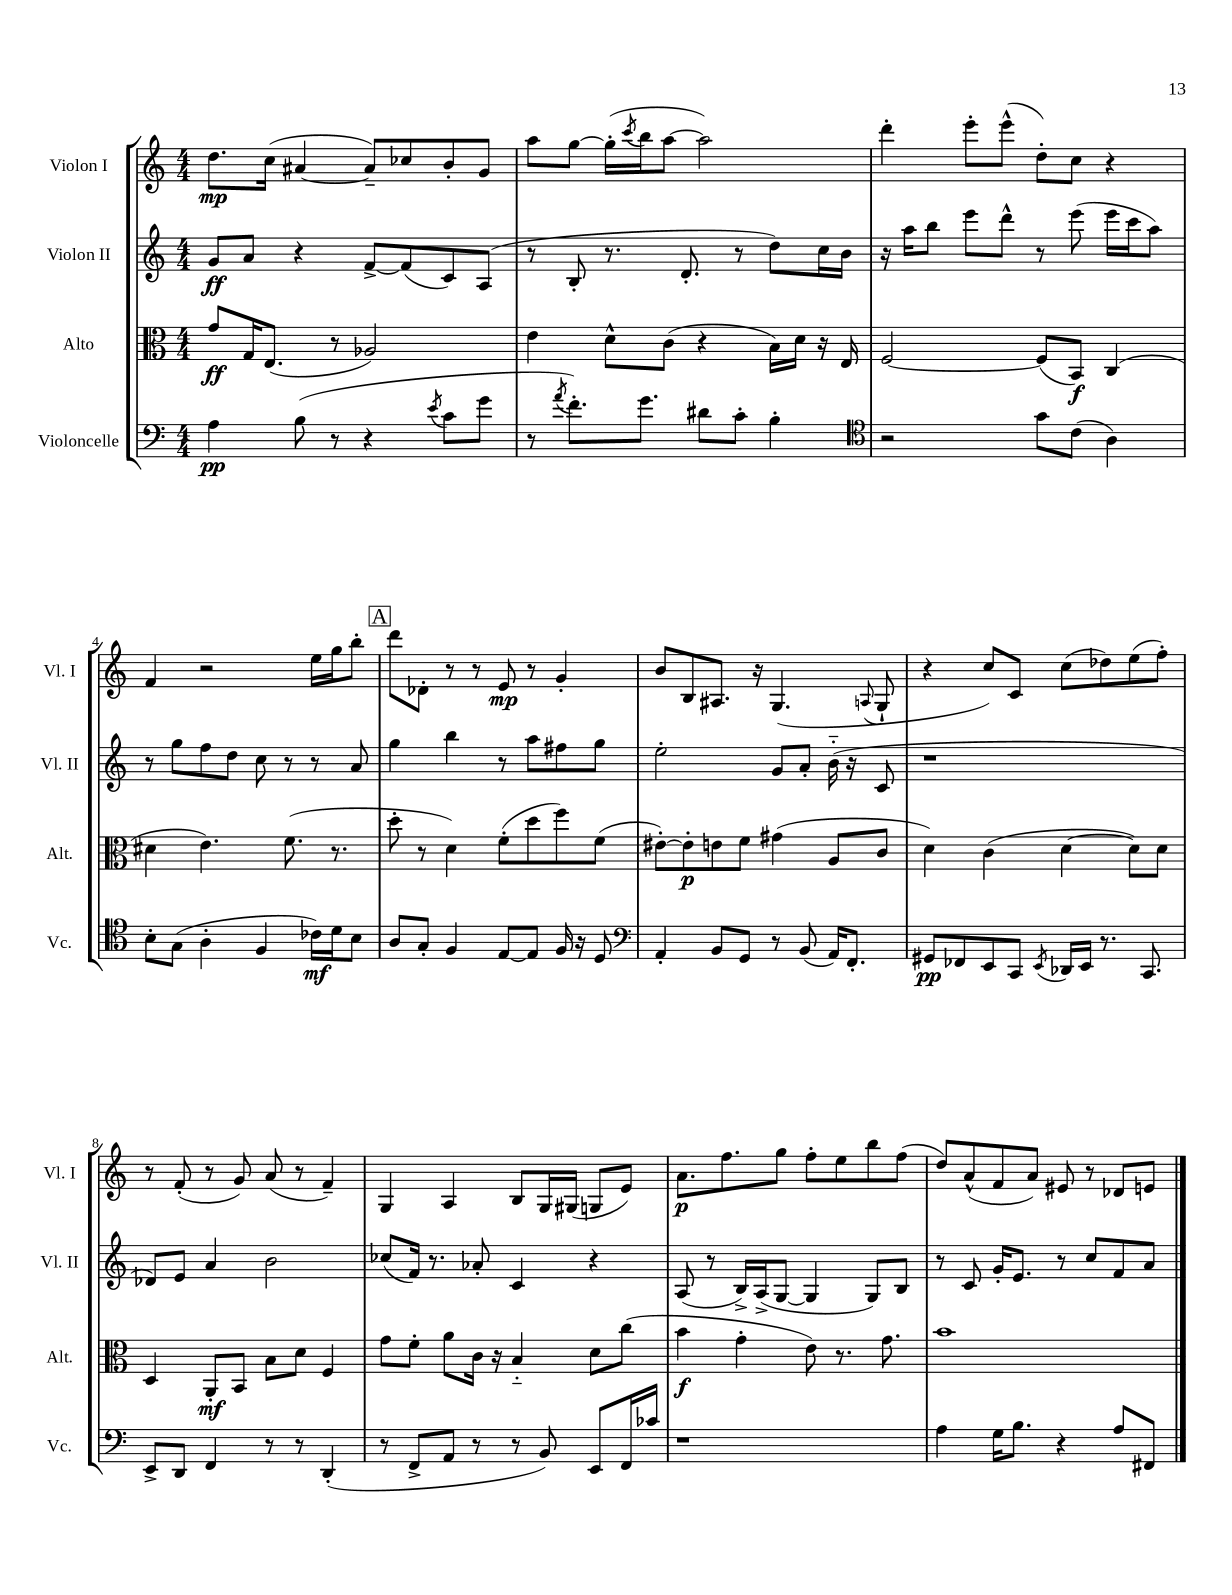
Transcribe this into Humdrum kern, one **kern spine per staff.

**kern	**kern	**kern	**kern
*staff4	*staff3	*staff2	*staff1
*clefF4	*clefC3	*clefG2	*clefG2
*k[]	*k[]	*k[]	*k[]
*M4/4	*M4/4	*M4/4	*M4/4
4A\	8g/L	8g/L	8.dd\L
.	16G/K	8a/J	.
.	(8.E/J	.	(16cc\Jk
(8B\	.	4r	[4a#/
8r	8r	.	.
4r	2A-/)	[8f^/L	8a#~/]L)
.	.	(8f/]	8cc-/
8qe/	.	.	.
8c\L	.	8c/)	8b'/
8g\J	.	(8A/J	8g/J
=	=	=	=
8r	4e\	8r	8aa\L
8qa/	.	.	.
8.f'\L)	.	8B'/	[8gg\J
.	8d^^\L	8.r	(16gg'\]LL
.	.	.	8qccc/
8.g\J	.	.	16bb\J
.	(8c\J	.	[8aa\J
.	.	8.d'/	.
8d#\L	4r	.	2aa\])
8c'\J	.	8r	.
4B'\	16B\LL)	8dd\L)	.
.	16d\JJ	.	.
.	16r	16cc\L	.
.	16E/	16b\JJ	.
=	=	=	=
*clefC4	*	*	*
2r	[2F/	16r	4ddd'\
.	.	16aa\LK	.
.	.	8bb\J	.
.	.	8eee\L	8eee'\L
.	.	8ddd^^\J	(8eee^^\J
8g\L	(8F/]L	8r	8dd'\L)
(8c\J	8BB/J)	(8eee\	8cc\J
4A\)	(4C/	16eee\LL	4r
.	.	16ccc\J	.
.	.	8aa\J)	.
=	=	=	=
8B'\L	4d#\	8r	4f/
(8G\J	.	8gg\L	.
4A'\	4.e\)	8ff\	2r
.	.	8dd\J	.
4F/	.	8cc\	.
.	(8.f\	8r	.
16c-\LL)	.	8r	16ee\LL
16d\J	8.r	.	16gg\J
8B\J	.	8a/	8bb'\J
=	=	=	=
8A/L	8dd'\	4gg\	8ddd\L
8G'/J	8r	.	8d-'\J
4F/	4d\)	4bb\	8r
.	.	.	8r
[8E/L	(8f'\L	8r	8e/
8E/]J	8dd\	8aa\L	8r
16F/	8ff\)	8ff#\	4g'/
16r	.	.	.
8D/	(8f\J	8gg\J	.
=	=	=	=
*clefF4	*	*	*
4AA'/	[8e#'\L)	2ee'\	8b/L
.	8e#'\]	.	8B/
8BB/L	8e\	.	8.A#/J
8GG/J	8f\J	.	.
.	.	.	16r
8r	(4g#\	8g/L	(4.G/
(8BB/	.	8a'/J	.
16AA/LK)	8A/L	(16b'~\	.
8.FF'/J	.	16r	.
.	.	.	8qqA/
.	8c/J	8c/	8G`/
=	=	=	=
8GG#/L	4d\)	1r	4r
8FF-/	.	.	.
8EE/	(4c\	.	8cc/L)
8CC/J	.	.	8c/J
8qEE/	.	.	.
16DD-/LL	[4d\	.	(8cc\L
16EE/JJ	.	.	.
8.r	.	.	8dd-\)
.	8d\]L)	.	(8ee\
8.CC/	.	.	.
.	8d\J	.	8ff'\J)
=	=	=	=
8EE^/L	4D/	8d-/L)	8r
8DD/J	.	8e/J	(8f'/
4FF/	8AA'/L	4a/	8r
.	8BB/J	.	8g/)
8r	8B\L	2b\	(8a/
8r	8d\J	.	8r
(4DD'/	4F/	.	4f~/)
=	=	=	=
8r	8g\L	(8cc-/L	4G/
8FF^/L	8f'\J	16f/Jk)	.
.	.	8.r	.
8AA/J	8a\L	.	4A/
8r	16c\Jk	8a-'/	.
.	16r	.	.
8r	4B'~/	4c/	8B/L
8BB/)	.	.	16G/L
.	.	.	(16G#/JJ
8EE/L	8d\L	4r	8G/L
16FF/L	(8cc\J	.	8e/J)
16c-/JJ	.	.	.
=	=	=	=
1r	4b\	(8A/	8.a\L
.	.	8r	.
.	.	.	8.ff\
.	4g'\	16B^/LL)	.
.	.	(16A^/J	.
.	.	[8G/J	8gg\J
.	8e\)	4G/]	8ff'\L
.	8.r	.	8ee\
.	.	8G/L)	8bb\
.	8.g\	.	.
.	.	8B/J	(8ff\J
=	=	=	=
4A\	1b	8r	8dd/L)
.	.	8c/	(8a^^/
16G\LK	.	16g'/LK	8f/
8.B\J	.	8.e/J	.
.	.	.	8a/J)
4r	.	8r	8e#/
.	.	8cc/L	8r
8A/L	.	8f/	8d-/L
8FF#/J	.	8a/J	8e/J
==	==	==	==
*-	*-	*-	*-
